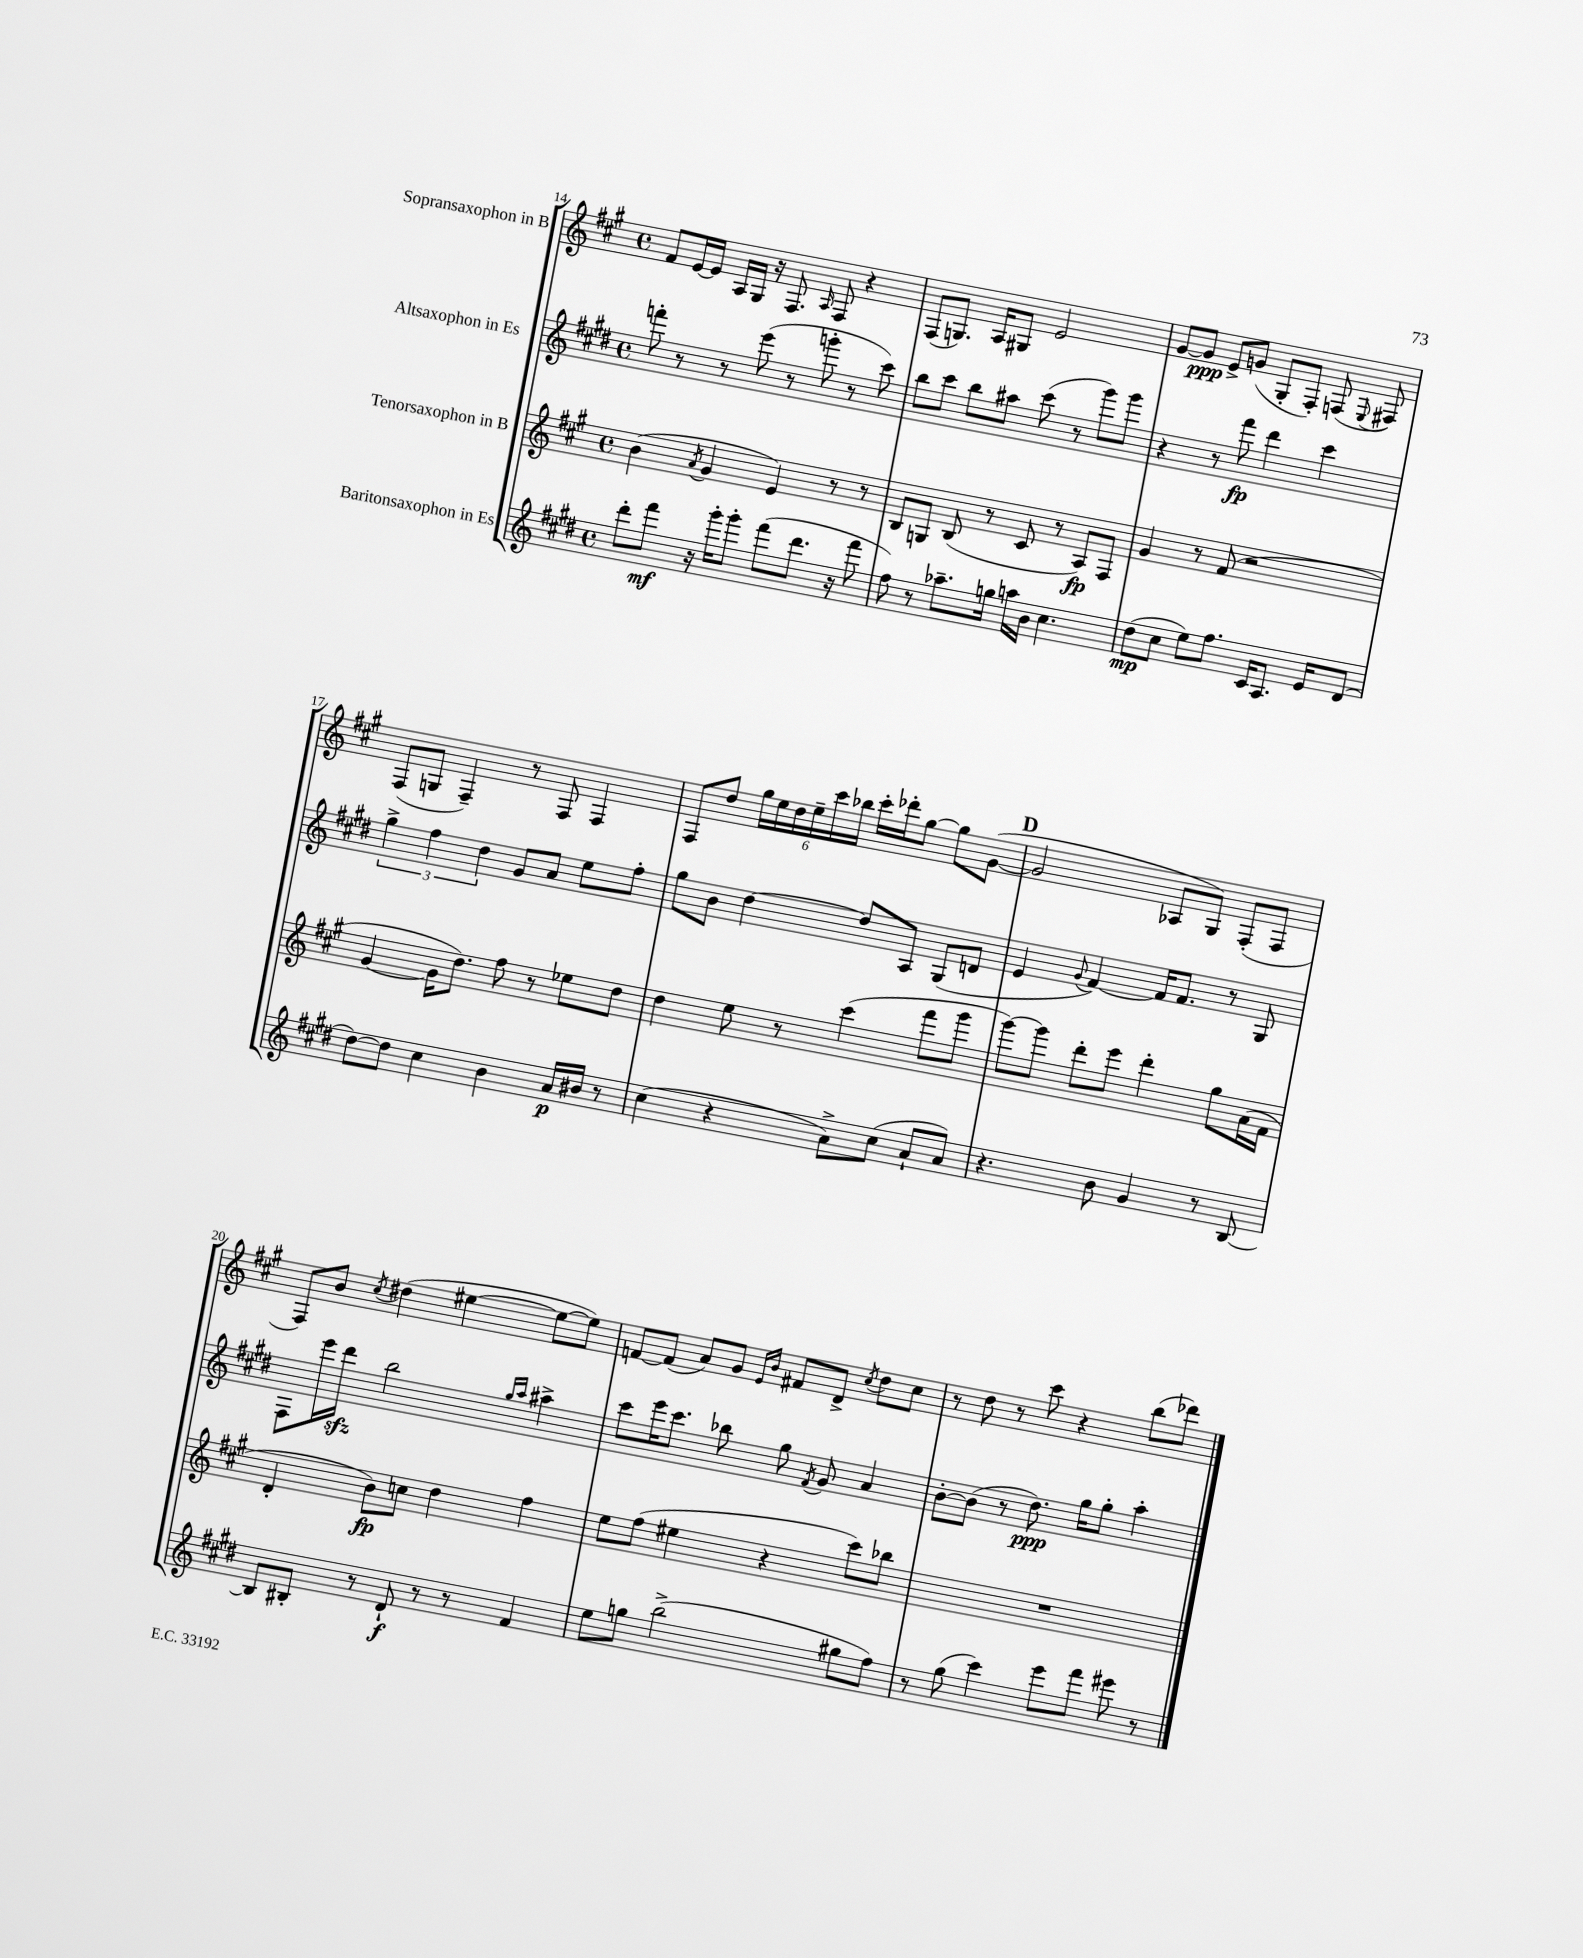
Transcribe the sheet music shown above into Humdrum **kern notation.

**kern	**kern	**kern	**kern
*staff4	*staff3	*staff2	*staff1
*clefG2	*clefG2	*clefG2	*clefG2
*k[f#c#g#d#]	*k[f#c#g#]	*k[f#c#g#d#]	*k[f#c#g#]
*M4/4	*M4/4	*M4/4	*M4/4
*met(c)	*met(c)	*met(c)	*met(c)
8ddd#'	(4b	8fff'	8f#
8fff#	.	8r	[16e
.	.	.	16e]
.	8qa	.	.
16r	4g#	8r	16A
16ggg#'	.	.	16G#
8ggg#'	.	(8eee	16r
.	.	.	8.F#
(8fff#	4e)	8r	.
.	.	.	16qqA
8.ddd#	.	8ggg'	8F#
.	8r	8r	4r
16r	.	.	.
8fff#	8r	8ccc#)	.
=	=	=	=
8ff#)	8B	8bb	(8F#
8r	8G	8ccc#	8.G)
8.aa-~	(8B	8bb	.
.	.	.	16A
.	8r	8aa#	8G#
16gg	.	.	.
16aa	8c#	(8ccc#	2e
16b	.	.	.
4.cc#	8r	8r	.
.	8A)	8ggg#)	.
.	8F#	8ggg#	.
=	=	=	=
(8dd#	4g#	4r	[8g#
8cc#	.	.	8g#]
8ee)	8r	8r	8e^
8.ff#	(8f#	8fff#	(8g
.	2r	4ddd#	8G#'
16c#	.	.	.
8.A	.	.	8F#')
.	.	4ccc#	(8F
16e	.	.	.
.	.	.	8qqE
(8d#	.	.	8F#)
=	=	=	=
[8dd#)	[4g#	6gg#^	(8F#
8dd#]	.	.	8G
.	.	6ff#	.
4cc#	16g#]	.	4F#~)
.	8.dd)	.	.
.	.	6dd#	.
4b	8ff#	8g#	8r
.	8r	8a	8F#
16a	8ee-	8ee	4F#
16b#	.	.	.
8r	8dd	8ff#'	.
=	=	=	=
(4cc#	4dd	8gg#	8F#
.	.	8b	8dd
4r	8ee	[4dd#	24gg#
.	.	.	24ee
.	.	.	24dd
.	8r	.	24ee~
.	.	.	24ccc#
.	.	.	24bb-
8a^)	(4ccc#	8dd#]	16ccc#'
.	.	.	16ddd-'
(8cc#	.	8A	[8gg#
8a`	8fff#	(8G#	8gg#]
8a)	8ggg#	8d	([8g#
=	=	=	=
4.r	[8ggg#)	4e	2g#]
.	8ggg#]	.	.
.	.	8qqg#	.
.	8ddd'	[4f#)	.
8b	8eee	.	.
4g#	4ddd'	16f#]	8A-
.	.	8.f#	.
.	.	.	8G#)
8r	8gg#	8r	(8F#'
[8B	(16a	8G#	8F#
.	16f#	.	.
=	=	=	=
8B]	4d'	8F#	8F#)
8B#'	.	16eee	8b
.	.	16ddd#	.
.	.	.	8qcc#
8r	8b)	2bb	(4dd#
8d#`	8cc	.	.
8r	4dd	.	[4ee#
8r	.	.	.
.	.	16qqgg#	.
.	.	16qqaa	.
4f#	4ff#	4aa#^	8ee#_
.	.	.	8ee#])
=	=	=	=
8ee	8ee	8ccc#	[8f
8gg	(8ff#	16eee	(8f]
.	.	8.ccc#	.
(2bb^	4ee#	.	8a)
.	.	8bb-	8g#
.	.	.	16qqe
.	.	.	16qqb
.	4r	8gg#	8f#
.	.	8qf#	.
.	.	8g#	8d^
.	.	.	8qcc#
8gg#	8ccc#)	4a	8dd
8ff#)	8bb-	.	8cc#
=	=	=	=
8r	1r	[8b'	8r
(8gg#	.	(8b]	8dd
4ccc#)	.	8r	8r
.	.	8.dd#)	8ccc#
8eee	.	.	4r
.	.	16gg#	.
8fff#	.	8gg#'	.
8eee#	.	4aa'	(8bb
8r	.	.	8ddd-)
==	==	==	==
*-	*-	*-	*-
